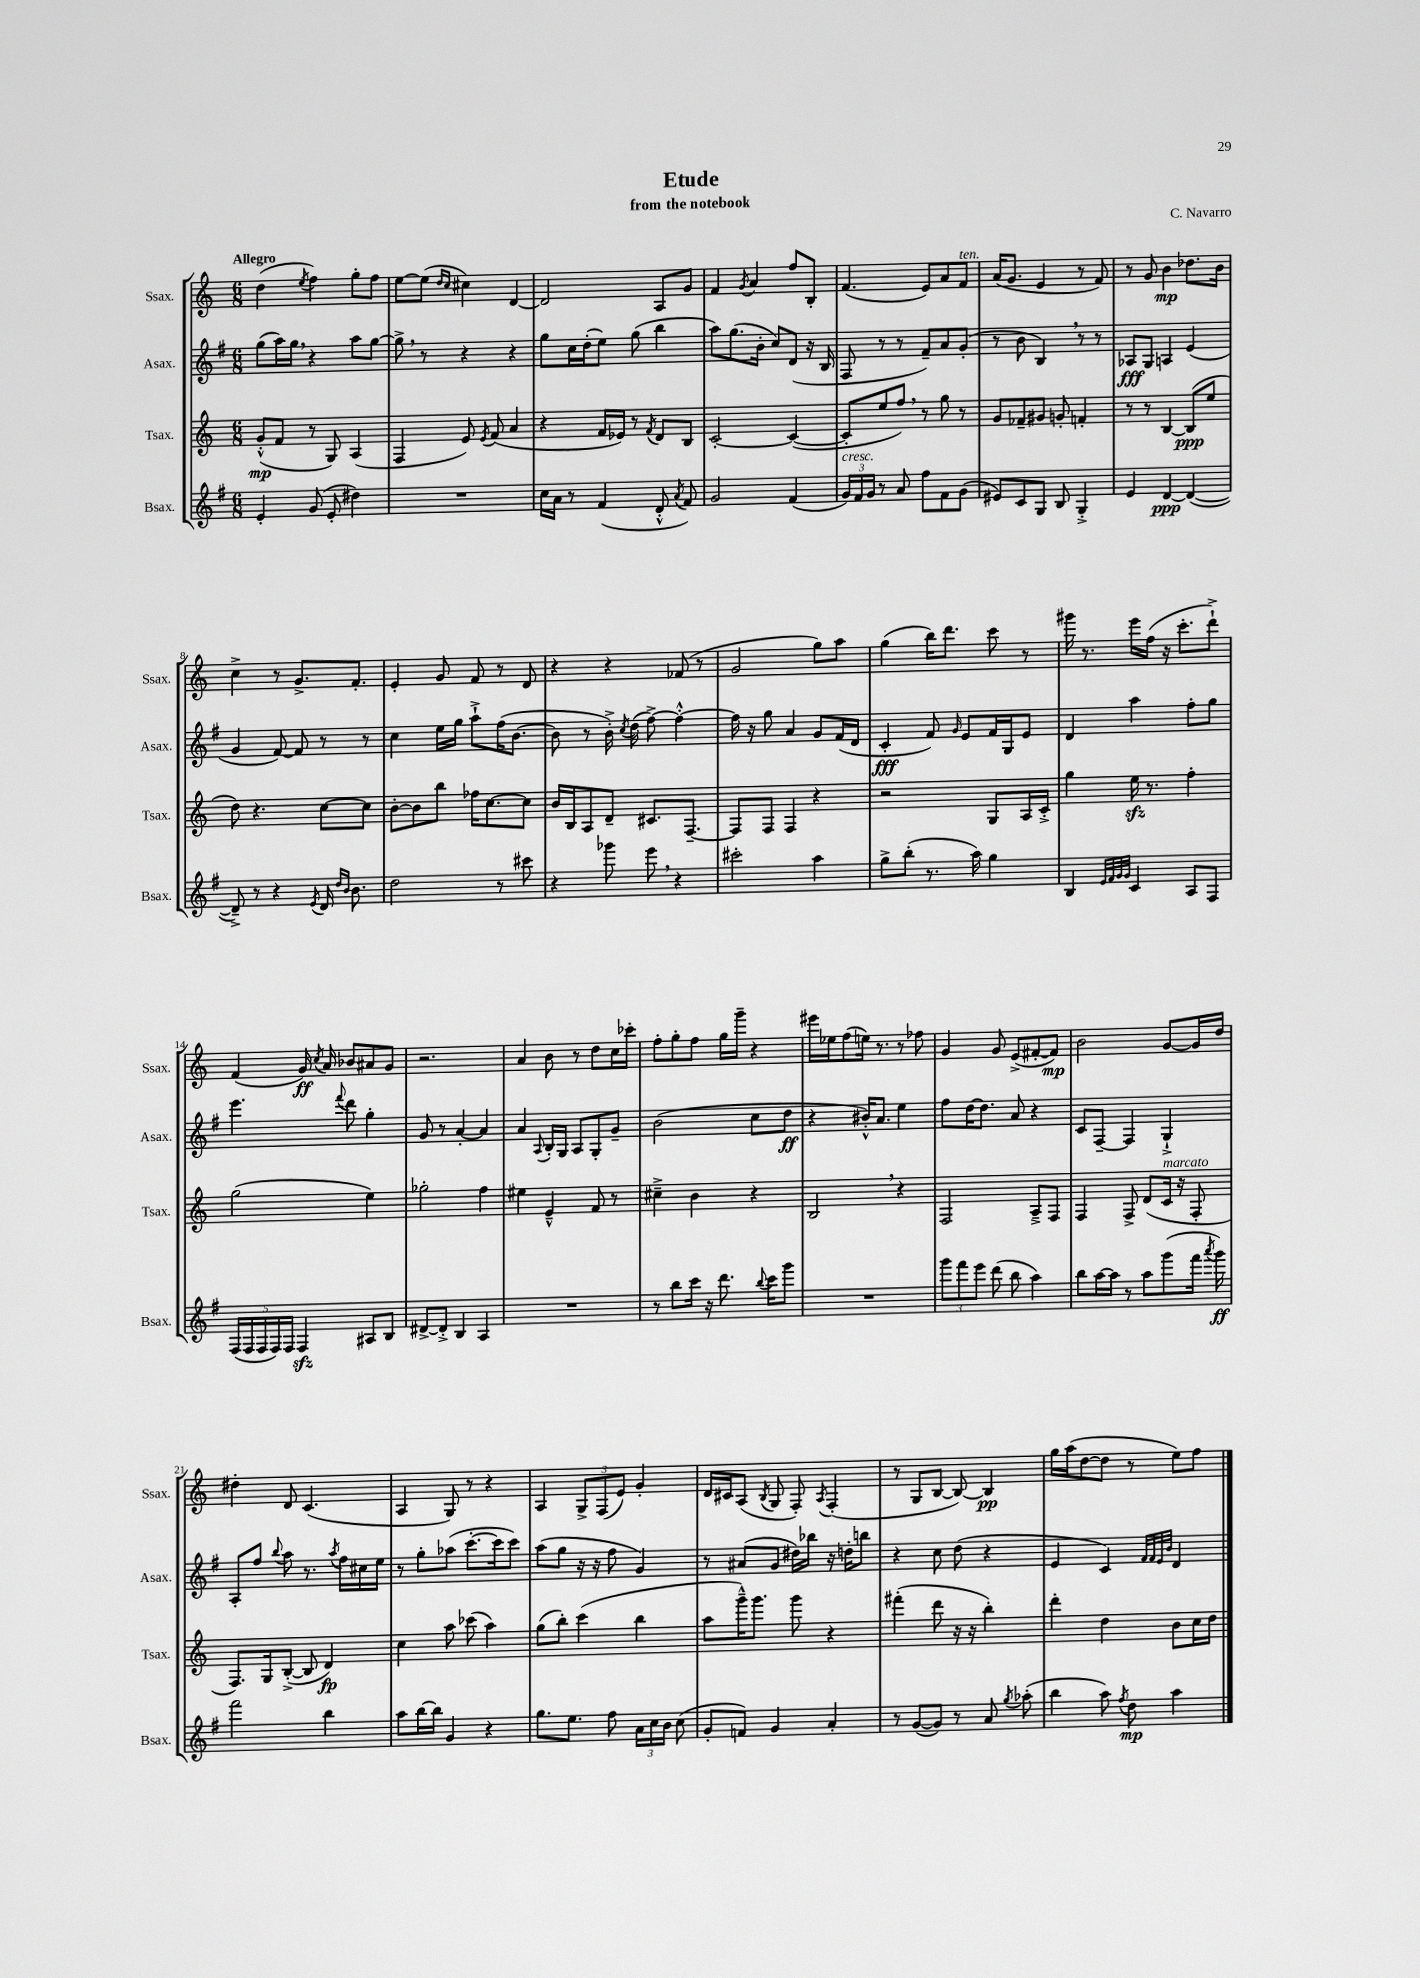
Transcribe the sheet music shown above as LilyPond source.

\header { title = "Etude" composer = "C. Navarro" subtitle = "from the notebook" }
<<
\new StaffGroup <<
\new Staff = "s0" \with { instrumentName = "Ssax." shortInstrumentName = "Ssax." } {
    \clef treble \key c \major \numericTimeSignature \time 6/8 \tempo "Allegro"
    \autoBeamOff d''4( \acciaccatura { e''8 } f''4) g''8[-. f''8] |
    e''8[~ e''8]( \grace { d''16[ c''16] } cis''4) d'4~ |
    d'2 a8[ g'8] |
    f'4 \acciaccatura { g'8 } a'4 f''8[ b8]-. |
    f'4.( e'8[) a'8 f'8]^\markup { \italic "ten." } |
    a'16[( g'8.] e'4 r8 f'8) |
    r8 g'8 b'4\mp des''8.[ b'16] |
    c''4-> r8 g'8.[-> f'8.]-. |
    e'4-. g'8 f'8 r8 d'8 |
    r4 r4 fes'8( r8 |
    g'2 g''8[) a''8] |
    g''4( b''16[) d'''8.] c'''8 r8 |
    gis'''16 r8. e'''16[ f''16]( r16 c'''8.[-. d'''8]-!->) |
    f'4( g'16\ff) \acciaccatura { c''8 } a'16 bes'8[ ais'8 g'8] |
    r2. |
    a'4 b'8 r8 d''8[ c''16 ces'''16]-. |
    f''8[-. g''8-. f''8] g''16[ g'''16]-- r4 |
    eis'''16[ ees''16 f''8( e''16]) r8. r8 fes''8 |
    g'4 g'8 e'8[->( fis'8~-. fis'8]\mp) |
    b'2 g'8[~ g'16 d''16] |
    dis''4-. d'8 c'4.( |
    a4 g8) r8 r4 |
    a4 \tuplet 3/2 { g8[-> f8( e'8]) } g'4-. |
    d'16[ cis'16 a8]( \acciaccatura { b8 } g8 f8-.) \acciaccatura { a8 } f4-.( |
    r8 g8[ b8]~ b8~) b4\pp |
    g''16[ a''16( d''8~ d''8] r8 e''8[) f''8] \bar "|." |
}
\new Staff = "s1" \with { instrumentName = "Asax." shortInstrumentName = "Asax." } {
    \clef treble \key g \major \numericTimeSignature \time 6/8
    \autoBeamOff g''8[( a''16) g''16] \breathe r4 a''8[ g''8]~ |
    g''8-> \breathe r8 r4 r4 |
    g''8[ c''16 d''16-.( e''8]) g''8( b''4 |
    a''8[) g''8.( b'16]-. c''8[) d'8]( r16 b16 |
    fis8 r8 r8 fis'8[--) a'8 g'8]-.( |
    r8 b'8 b4) \breathe r8 r8 |
    aes8[\fff g8] a4 e'4( |
    g'4 fis'8~) fis'8 r8 r8 |
    c''4 e''16[ g''16] a''8[-!-> fis''16( b'8.]~ |
    b'8 r8 b'16-.->) \acciaccatura { c''8 } d''16( fis''8~->) fis''4~-.-^ |
    fis''16 r16 g''8 a'4 g'8[ fis'16( d'16] |
    c'4-.\fff fis'8) \grace { g'16 } e'8[ fis'16 g16 e'8] |
    d'4 a''4 fis''8[-. g''8] |
    e'''4. \appoggiatura { fis'''8 } d'''8 g''4-. |
    g'8 r8 a'4~-. a'4 |
    a'4 \appoggiatura { a8 } b16[-. g16] a8[ g8-. g'8]-- |
    b'2( c''8[ d''8]\ff |
    r4 bis'16[-.-^) a'8.] e''4 |
    fis''8[ d''16~ d''8.] a'8 r4 |
    c'8[ fis8]~-- fis4 g4-!-> |
    a8[-. fis''8] \appoggiatura { b''8 } a''8 r8. \acciaccatura { a''8 } fis''16[ cis''16 e''16] |
    r8 g''8[-. aes''8]( c'''8.[~-. c'''16 c'''8]) |
    a''8[( g''8] r16 r16 fis''8 g'4) |
    r8 ais'8[( g'8] dis''16[) bes''16] r16 d''16[-. b''8] |
    r4 c''8 d''8( r4 |
    e'4 c'4) \grace { fis'32[ fis'32 e'32 b'32] } d'4 \bar "|." |
}
\new Staff = "s2" \with { instrumentName = "Tsax." shortInstrumentName = "Tsax." } {
    \clef treble \key c \major \numericTimeSignature \time 6/8
    \autoBeamOff g'8[-.-^\mp( f'8] r8 g8) a4( |
    f4 e'8) \acciaccatura { e'8 } f'8( a'4 |
    r4 f'16[ ees'16]) r8 \acciaccatura { f'8 } d'8[ b8] |
    c'2~-. c'4~( |
    c'8[-. e''8 f''8]) \breathe r8 g''8 r8 |
    g'8[ fes'8-- gis'8] g'8-. f'4-. |
    r8 r8 b4~ b8[\ppp( e''8] |
    d''8) r4. c''8[~ c''8] |
    b'8[~-. b'8 b''8] fes''16[ c''8.~ c''8] |
    b'16[ b16 a8 d'8]-- cis'8.[ f8.]~-- |
    f8[ f8] f4 r4 |
    r2 g8[ a16 c'16]-.-> |
    g''4 e''16\sfz r8. f''4-. |
    g''2( e''4) |
    ges''2-. f''4 |
    eis''4 e'4---^ f'8 r8 |
    cis''4---> b'4 r4 |
    b2 \breathe r4 |
    f2 a8[---> f8] |
    f4 f8-> d'8[( c'16]^\markup { \italic "marcato" } r16 f8-. |
    f8.[) g16 b8]~-.->( b8 d'4\fp) |
    c''4 a''8 ces'''8( a''4) |
    g''8[( b''8]-.) c'''4( b''4 |
    a''8[ g'''16---^) g'''8.] g'''8 r4 |
    fis'''4-.( d'''8 r16 r16 b''4-.) |
    d'''4-. d''4 b'8[ c''16 d''16] \bar "|." |
}
\new Staff = "s3" \with { instrumentName = "Bsax." shortInstrumentName = "Bsax." } {
    \clef treble \key g \major \numericTimeSignature \time 6/8
    \autoBeamOff e'4-. g'8( e'8-. dis''4) |
    R2. |
    c''16[ a'16] r8 fis'4( d'8-.-^ \acciaccatura { a'8 } fis'8) |
    g'2 fis'4( |
    \tuplet 3/2 { g'16[^\markup { \italic "cresc." }) fis'16 g'16] } r8 a'8 fis''8[ fis'8 g'8]( |
    eis'8[) c'8 g8] b8 g4-.-> |
    e'4 d'4~\ppp d'4~( |
    d'8--->) r8 r4 \acciaccatura { e'8 } d'16 \grace { d''16[ b'16] } b'8. |
    d''2 r8 cis'''8 |
    r4 ges'''8 e'''8 \breathe r4 |
    cis'''2-. a''4 |
    g''8[-> b''8]-.( r8. a''16) g''4 |
    b4 \grace { e'32[ fis'32 g'32 g'32] } c'4 a8[ fis8] |
    \tuplet 5/4 { fis16[( fis16 fis16 fis16) fis16] } fis4\sfz ais8[ b8] |
    dis'8[~-> dis'8]-.-> b4 a4 |
    R2. |
    r8 b''8[ c'''16] r16 d'''8. \appoggiatura { b''8 } c'''16[ g'''8] |
    R2. |
    \tuplet 3/2 { g'''8[ fis'''8 e'''8] } d'''8( b''8 a''4) |
    b''8[ a''16~ a''16] r8 a''8[ g'''8( fis'''16] \acciaccatura { a'''8 } g'''16\ff) |
    fis'''2 b''4 |
    a''8[ b''16~ b''16] g'4 r4 |
    g''8.[ e''8.] fis''8 \tuplet 3/2 { a'16[ c''16 b'16] } c''8( |
    g'8[-. f'8]) g'4 a'4-. |
    r8 g'8[~( g'8]) r8 a'8 \acciaccatura { g''8 } aes''8-.( |
    b''4 a''8) \acciaccatura { fis''8 } d''8\mp a''4 \bar "|." |
}
>>
>>
